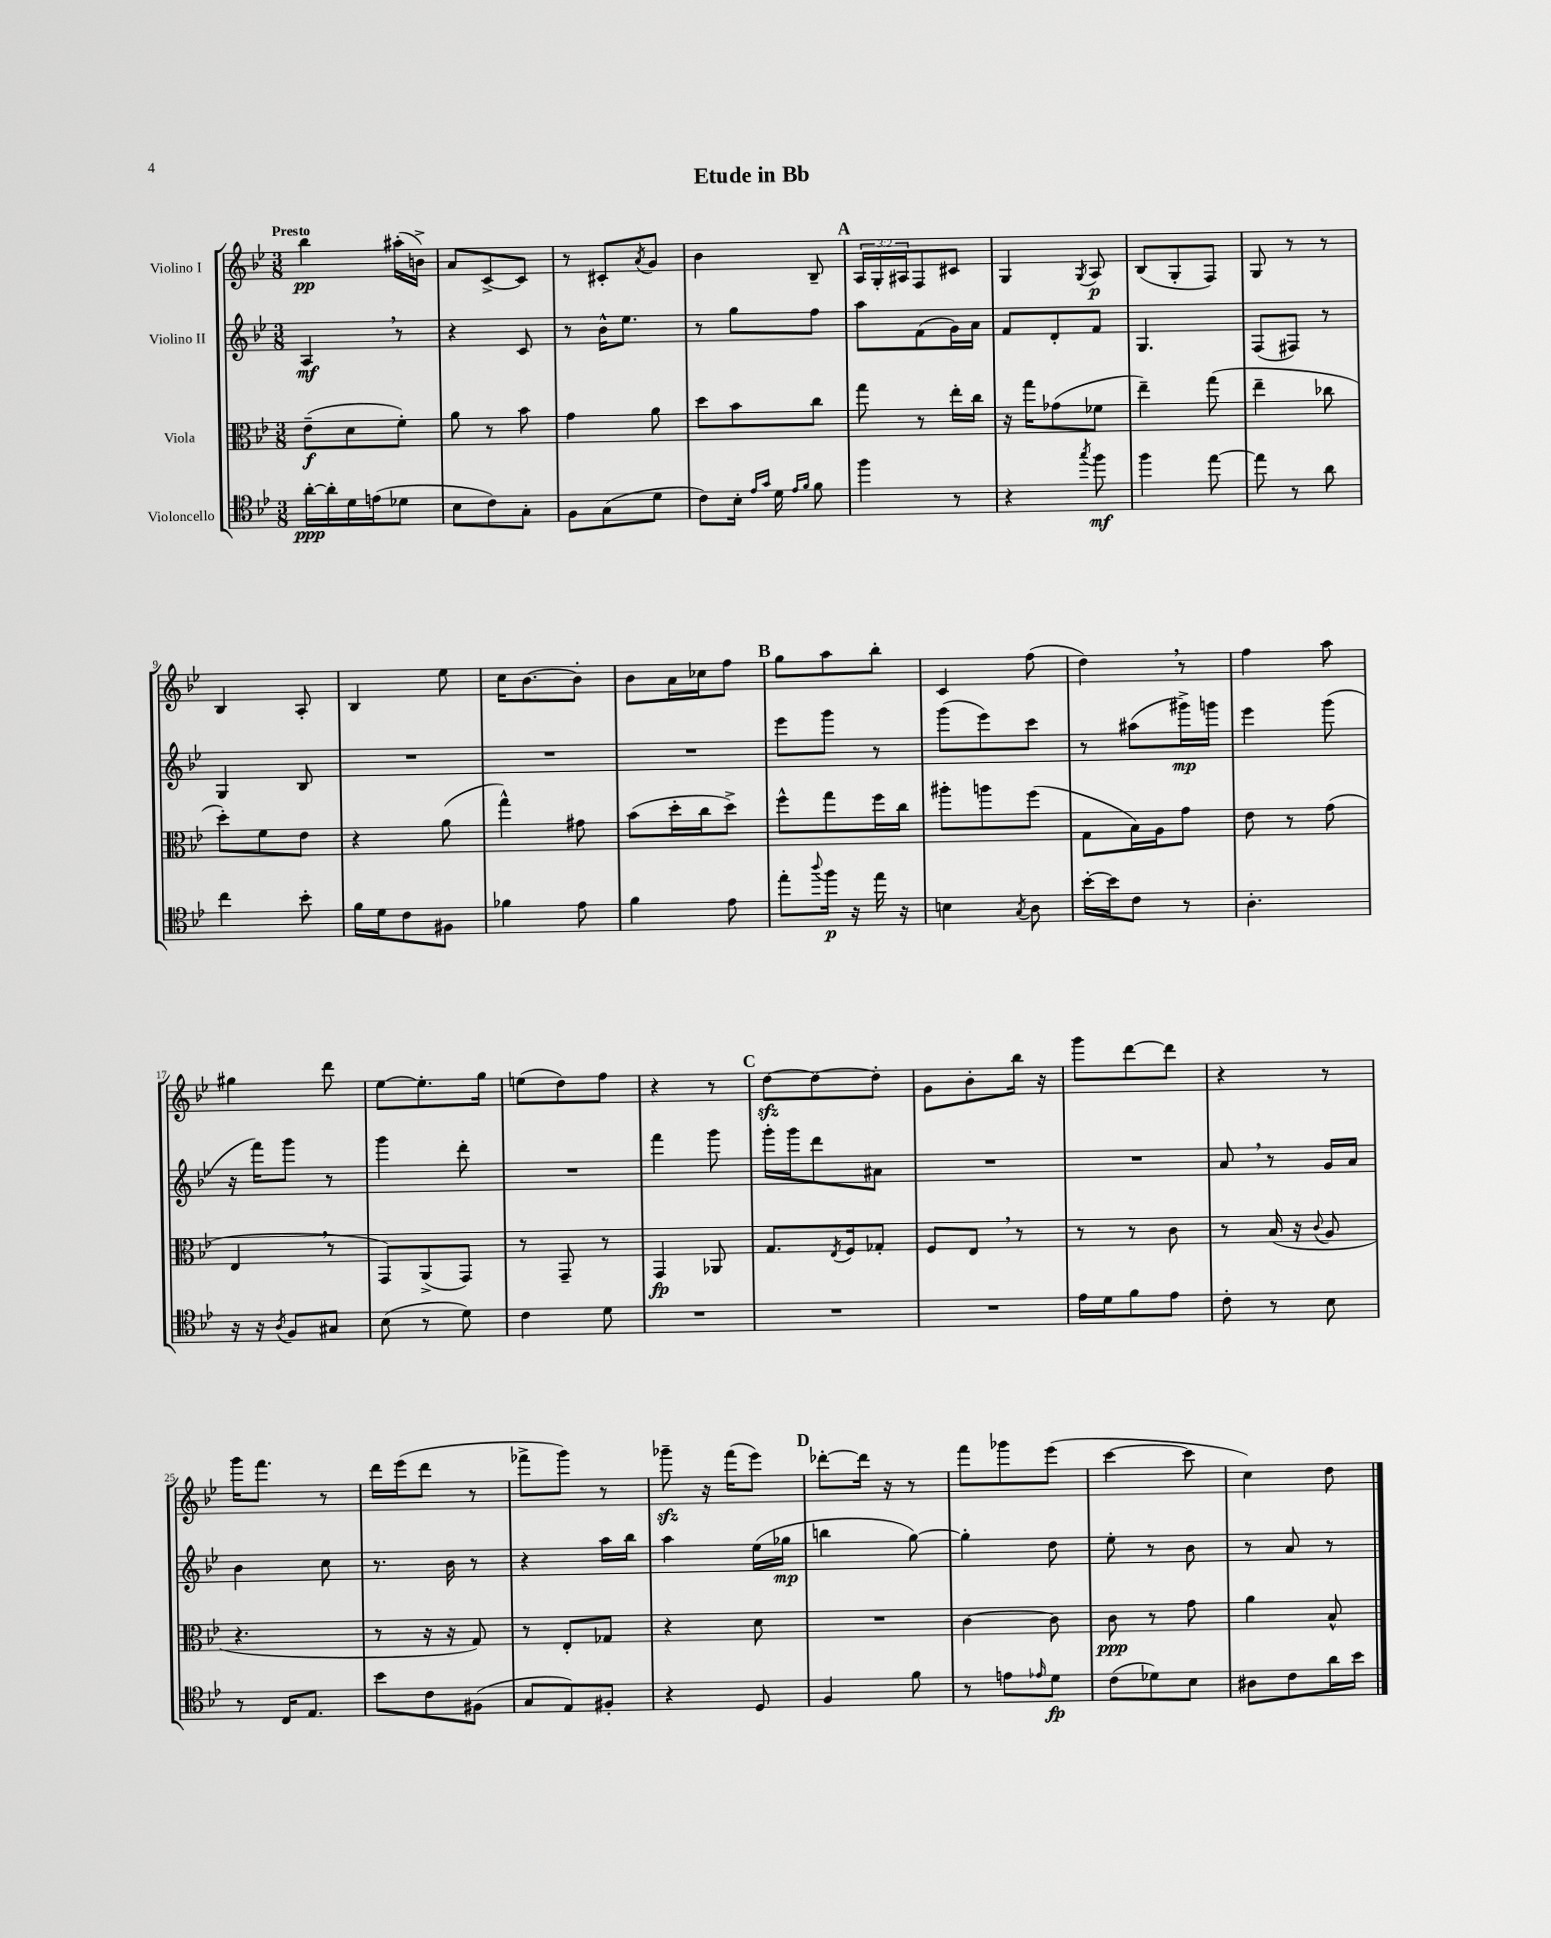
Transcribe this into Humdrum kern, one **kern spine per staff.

**kern	**kern	**kern	**kern
*staff4	*staff3	*staff2	*staff1
*clefC4	*clefC3	*clefG2	*clefG2
*k[b-e-]	*k[b-e-]	*k[b-e-]	*k[b-e-]
*M3/8	*M3/8	*M3/8	*M3/8
[16a'	(8e-~	4A	4bb-
16a']	.	.	.
16d	8d	.	.
(16e	.	.	.
8d-	8f')	8r	(16aa#'
.	.	.	16b^)
=	=	=	=
8B-	8a	4r	8a
8c)	8r	.	[8c^
8G'	8b-	8c	8c]
=	=	=	=
8F	4g	8r	8r
(8G	.	16b-^^	8c#'
.	.	8.ee-	.
.	.	.	8qa
8d	8a	.	8g
=	=	=	=
8c)	8dd	8r	4b-
16B-'	8b-	8gg	.
16qqe-	.	.	.
16qqg	.	.	.
16d	.	.	.
16qqe-	.	.	.
16qqf	.	.	.
8f	8cc	8ff	8B-~
=	=	=	=
4ff	8gg	8aa	24A
.	.	.	24G'
.	.	.	24A#
.	8r	(8f	8F
8r	16ee-'	16g)	8c#
.	16cc	16a	.
=	=	=	=
4r	16r	8f	4G
.	16gg	.	.
.	(8g-	8d'	.
8qgg	.	.	8qG
8ff	8f-	8f	8A
=	=	=	=
4ff	4ee-~)	4.G	(8B-
.	.	.	8G'
[8ee-	(8gg	.	8F)
=	=	=	=
8ee-]	4ee-~	(8F	8G
8r	.	8F#)	8r
8a	8cc-	8r	8r
=	=	=	=
4cc	8dd')	4G	4B-
.	8f	.	.
8b-'	8e-	8B-	8A'
=	=	=	=
16f	4r	4.r	4B-
16d	.	.	.
8c	.	.	.
8F#	(8a	.	8ee-
=	=	=	=
4f-	4gg^^)	4.r	16cc
.	.	.	[8.b-
8e-	8g#	.	8b-']
=	=	=	=
4f	(8b-	4.r	8b-
.	16dd'	.	16a
.	16cc	.	16cc-
8e-	8dd^)	.	8ff
=	=	=	=
8ee-'	8ff^^	8eee-	8gg
8qqaa	.	.	.
16ff	8gg	8ggg	8aa
16r	.	.	.
16ee-	16ff	8r	8bb-'
16r	16cc	.	.
=	=	=	=
4B	8aa#'	(8ggg	4c
.	8aa	8eee-)	.
8qG	.	.	.
8A	(8ff	8ccc	(8ff
=	=	=	=
[16b-'	8G	8r	4dd)
16b-]	.	.	.
8c	16B-)	(8aa#	.
.	16A	.	.
8r	8g	16ggg#^)	8r
.	.	16ggg	.
=	=	=	=
4.A'	8e-	4eee-	4ff
.	8r	.	.
.	(8g	(8ggg	8aa
=	=	=	=
16r	4E-	16r	4gg#
16r	.	16fff)	.
8qA	.	.	.
8F	.	8ggg	.
8G#	8r	8r	8ddd
=	=	=	=
(8B-	8GG)	4ggg	[8ee-
8r	(8AA^	.	8.ee-']
8d)	8GG)	8ddd'	.
.	.	.	16gg
=	=	=	=
4c	8r	4.r	(8ee
.	8GG~	.	8dd)
8d	8r	.	8ff
=	=	=	=
4.r	4GG	4fff	4r
.	8AA-	8ggg	8r
=	=	=	=
4.r	8.G	16ggg'	[8dd
.	.	16ggg	.
.	.	8ddd	8dd_
.	8qE-	.	.
.	16F	.	.
.	8G-'	8a#	8dd']
=	=	=	=
4.r	8F	4.r	8g
.	8E-	.	8b-'
.	8r	.	16bb-
.	.	.	16r
=	=	=	=
16e-	8r	4.r	8ggg
16d	.	.	.
8f	8r	.	[8ddd
8e-	8c	.	8ddd]
=	=	=	=
8c'	8r	8a	4r
8r	(16B-	8r	.
.	16r	.	.
.	8qqc	.	.
8B-	8A	16g	8r
.	.	16a	.
=	=	=	=
8r	4.r	4b-	16ggg
.	.	.	8.fff
16C	.	.	.
8.E-	.	.	.
.	.	8cc	8r
=	=	=	=
8b-	8r	8.r	16ddd
.	.	.	(16eee-
8c	16r	.	8ddd
.	16r	16b-	.
(8F#	8G)	8r	8r
=	=	=	=
8G	8r	4r	8fff-^
8E-)	8E-'	.	8ggg)
8F#'	8G-	16aa	8r
.	.	16bb-	.
=	=	=	=
4r	4r	4aa	8ggg-~
.	.	.	16r
.	.	.	(16fff
8D	8d	(16ee-	8eee-)
.	.	16gg-	.
=	=	=	=
4F	4.r	4bb	[8ddd-'
.	.	.	16ddd-]
.	.	.	16r
8f	.	[8gg)	8r
=	=	=	=
8r	[4c	4gg']	8fff
8e	.	.	8ggg-
16qqe-	.	.	.
8d	8c]	8dd	(8eee-
=	=	=	=
(8c	8c	8ee-'	[4ccc
8d-)	8r	8r	.
8B-	8g	8b-	8ccc]
=	=	=	=
8A#	4a	8r	4cc)
8c	.	8a	.
16a	8B-^^	8r	8dd
16b-	.	.	.
==	==	==	==
*-	*-	*-	*-
